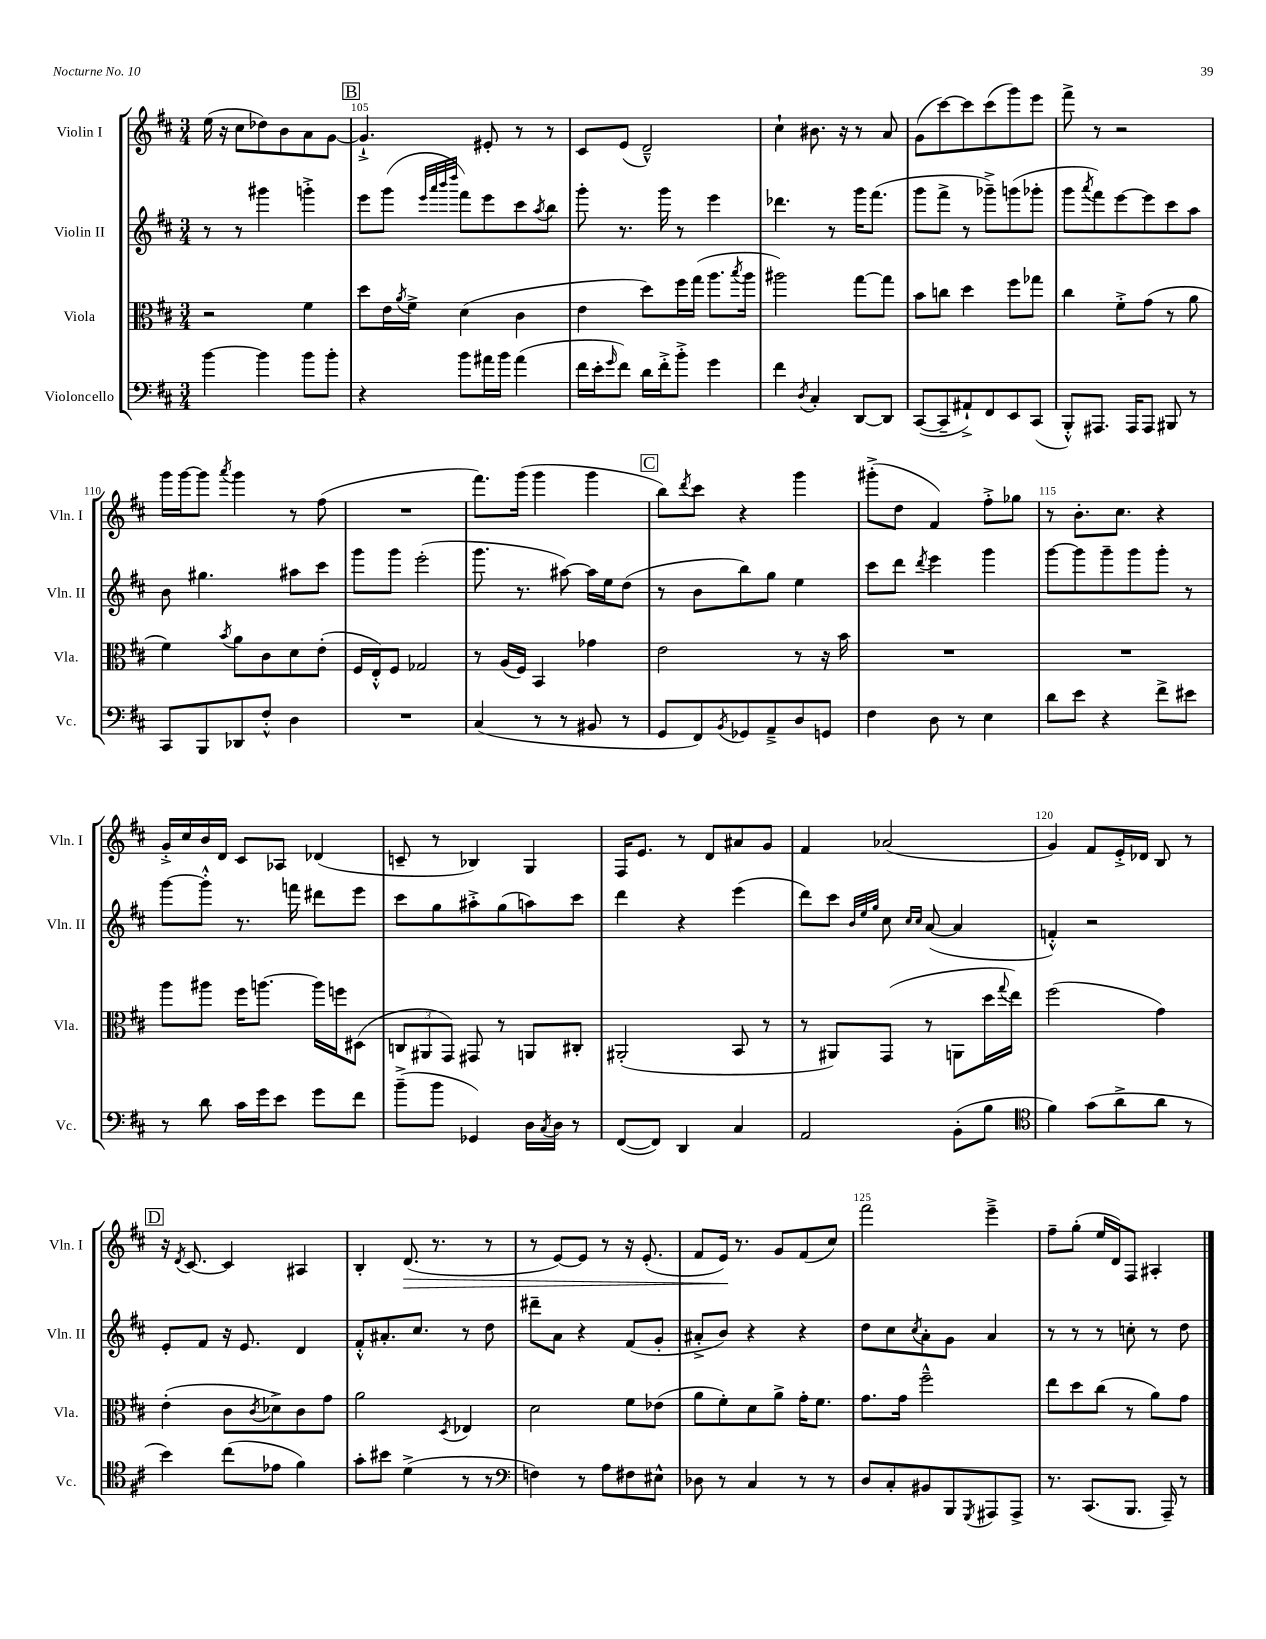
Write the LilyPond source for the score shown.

<<
\new StaffGroup <<
\new Staff = "s0" \with { instrumentName = "Violin I" shortInstrumentName = "Vln. I" } {
    \clef treble \key d \major \numericTimeSignature \time 3/4
    e''16( r16 cis''8 des''8) b'8 a'8 g'8~ |
    \mark \markup { \box "B" } g'4.-!-> eis'8-. r8 r8 |
    cis'8 e'8( d'2---^) |
    cis''4-! bis'8. r16 r8 a'8 |
    g'8( cis'''8~) cis'''8 cis'''8( g'''8) e'''8 |
    fis'''8-> r8 r2 |
    g'''16 g'''16~ g'''8 \acciaccatura { a'''8 } g'''4 r8 fis''8( |
    R2. |
    fis'''8.) g'''16( g'''4 g'''4 |
    \mark \markup { \box "C" } b''8) \acciaccatura { d'''8 } cis'''8 r4 g'''4 |
    gis'''8-.->( d''8 fis'4) fis''8-.-> ges''8 |
    r8 b'8.-. cis''8. r4 |
    g'16-.-> cis''16 b'16 d'16 cis'8 aes8 des'4( |
    c'8-- r8 bes4) g4 |
    fis16 e'8. r8 d'8 ais'8 g'8 |
    fis'4 aes'2( |
    g'4) fis'8 e'16-.-> des'16 b8 r8 |
    \mark \markup { \box "D" } r16 \acciaccatura { d'8 } cis'8.~ cis'4 ais4 |
    b4-. d'8.\>( r8. r8 |
    r8 e'8~) e'8 r8 r16 e'8.-.( |
    fis'8 e'16\!) r8. g'8 fis'8( cis''8) |
    fis'''2 e'''4---> |
    fis''8-- g''8-.( e''16 d'16) fis8 ais4-. \bar "|." |
}
\new Staff = "s1" \with { instrumentName = "Violin II" shortInstrumentName = "Vln. II" } {
    \clef treble \key d \major \numericTimeSignature \time 3/4
    r8 r8 gis'''4 g'''4-.-> |
    \mark \markup { \box "B" } e'''8 g'''8( \grace { e'''32 a'''32 b'''32 d''''32 } fis'''8) e'''8 cis'''8 \acciaccatura { a''8 } b''8 |
    g'''8-. r8. g'''16 r8 e'''4 |
    des'''4. r8 g'''16 fis'''8.( |
    g'''8 fis'''8-> r8 ges'''8--->) g'''8( ges'''8-. |
    g'''8 \acciaccatura { a'''8 } fis'''8) e'''8~ e'''8 cis'''8 a''8 |
    b'8 gis''4. ais''8 cis'''8 |
    g'''8 g'''8 e'''2-.( |
    g'''8. r8. ais''8~) ais''16 e''16 d''8( |
    \mark \markup { \box "C" } r8 b'8 b''8) g''8 e''4 |
    cis'''8 d'''8 \acciaccatura { d'''8 } e'''4 g'''4 |
    g'''8~ g'''8 g'''8-- g'''8 g'''8-. r8 |
    g'''8~ g'''8-.-^ r8. f'''16 dis'''8 e'''8 |
    cis'''8 g''8 ais''8-.-> g''8( a''8) cis'''8 |
    d'''4 r4 e'''4( |
    d'''8) cis'''8 \grace { b'32 e''32 g''32 } cis''8 \grace { cis''16 cis''16 } a'8~( a'4 |
    f'4-.-^) r2 |
    \mark \markup { \box "D" } e'8-. fis'8 r16 e'8. d'4 |
    fis'8-.-^ ais'8.-. cis''8. r8 d''8 |
    dis'''8-- a'8 r4 fis'8( g'8-. |
    ais'8-.-> b'8) r4 r4 |
    d''8 cis''8 \acciaccatura { cis''8 } a'8-. g'8 a'4 |
    r8 r8 r8 c''8-. r8 d''8 \bar "|." |
}
\new Staff = "s2" \with { instrumentName = "Viola" shortInstrumentName = "Vla." } {
    \clef alto \key d \major \numericTimeSignature \time 3/4
    r2 fis'4 |
    \mark \markup { \box "B" } d''8 e'16 \acciaccatura { a'8 } fis'16-> d'4( cis'4 |
    e'4 d''8) fis''16 g''16( a''8. \acciaccatura { b''8 } a''16 |
    ais''2) g''8~ g''8 |
    b'8 c''8 d''4 fis''8 ges''8 |
    cis''4 fis'8-.-> g'8( r8 a'8 |
    fis'4) \acciaccatura { b'8 } a'8 cis'8 d'8 e'8-.( |
    fis16 e16-.-^) fis8 ges2 |
    r8 a16( fis16) b,4 ges'4 |
    \mark \markup { \box "C" } e'2 r8 r16 b'16 |
    R2. |
    R2. |
    a''8 ais''8 fis''16 a''8.~ a''16 f''16 dis8( |
    \tuplet 3/2 { c8 ais,8 g,8) } gis,8 r8 a,8 cis8-. |
    ais,2-.( b,8 r8 |
    r8 ais,8) g,8( r8 a,8 d''16 \appoggiatura { g''8 } e''16) |
    fis''2( g'4) |
    \mark \markup { \box "D" } e'4-.( cis'8 \acciaccatura { cis'8 } des'8->) cis'8 g'8 |
    a'2 \acciaccatura { d8 } ees4 |
    d'2 fis'8 ees'8( |
    a'8 fis'8-.) d'8 a'8-> g'16-. fis'8. |
    g'8. g'16 fis''2---^ |
    e''8 d''8 cis''8( r8 a'8) g'8 \bar "|." |
}
\new Staff = "s3" \with { instrumentName = "Violoncello" shortInstrumentName = "Vc." } {
    \clef bass \key d \major \numericTimeSignature \time 3/4
    b'4~ b'4 b'8 b'8-. |
    \mark \markup { \box "B" } r4 b'8 ais'16 b'16 ais'4( |
    fis'16 e'16-. \grace { g'16 } fis'8) d'16 fis'16-.-> b'8-.-> g'4 |
    fis'4 \acciaccatura { d8 } cis4-. d,8~ d,8 |
    cis,8~( cis,8-- ais,8-!->) fis,8 e,8 cis,8( |
    b,,8-.-^) ais,,8. ais,,16 ais,,8 bis,,8 r8 |
    cis,8 b,,8 des,8 fis8-.-^ d4 |
    R2. |
    cis4( r8 r8 bis,8 r8 |
    \mark \markup { \box "C" } g,8 fis,8) \acciaccatura { b,8 } ges,8 a,8---> d8 g,8 |
    fis4 d8 r8 e4 |
    d'8 e'8 r4 fis'8-> eis'8 |
    r8 d'8 cis'16 g'16 e'8 g'8 fis'8 |
    b'8--->( b'8 ges,4) d16 \acciaccatura { cis8 } d16 r8 |
    fis,8~( fis,8) d,4 cis4 |
    a,2 b,8-.( b8 |
    \clef tenor fis'4) g'8( a'8-> a'8 r8 |
    \mark \markup { \box "D" } b'4) cis''8( ees'8 fis'4) |
    g'8-. bis'8 d'4->( r8 r8 |
    \clef bass f4) r8 a8 fis8 eis8-^ |
    des8 r8 cis4 r8 r8 |
    d8 cis8-. bis,8 b,,8 \acciaccatura { g,,8 } ais,,8 ais,,8-> |
    r8. cis,8.( b,,8. a,,16--) r8 \bar "|." |
}
>>
>>
\layout { \context { \Score currentBarNumber = #104 \override BarNumber.break-visibility = ##(#f #t #t) barNumberVisibility = #(every-nth-bar-number-visible 5) } }
